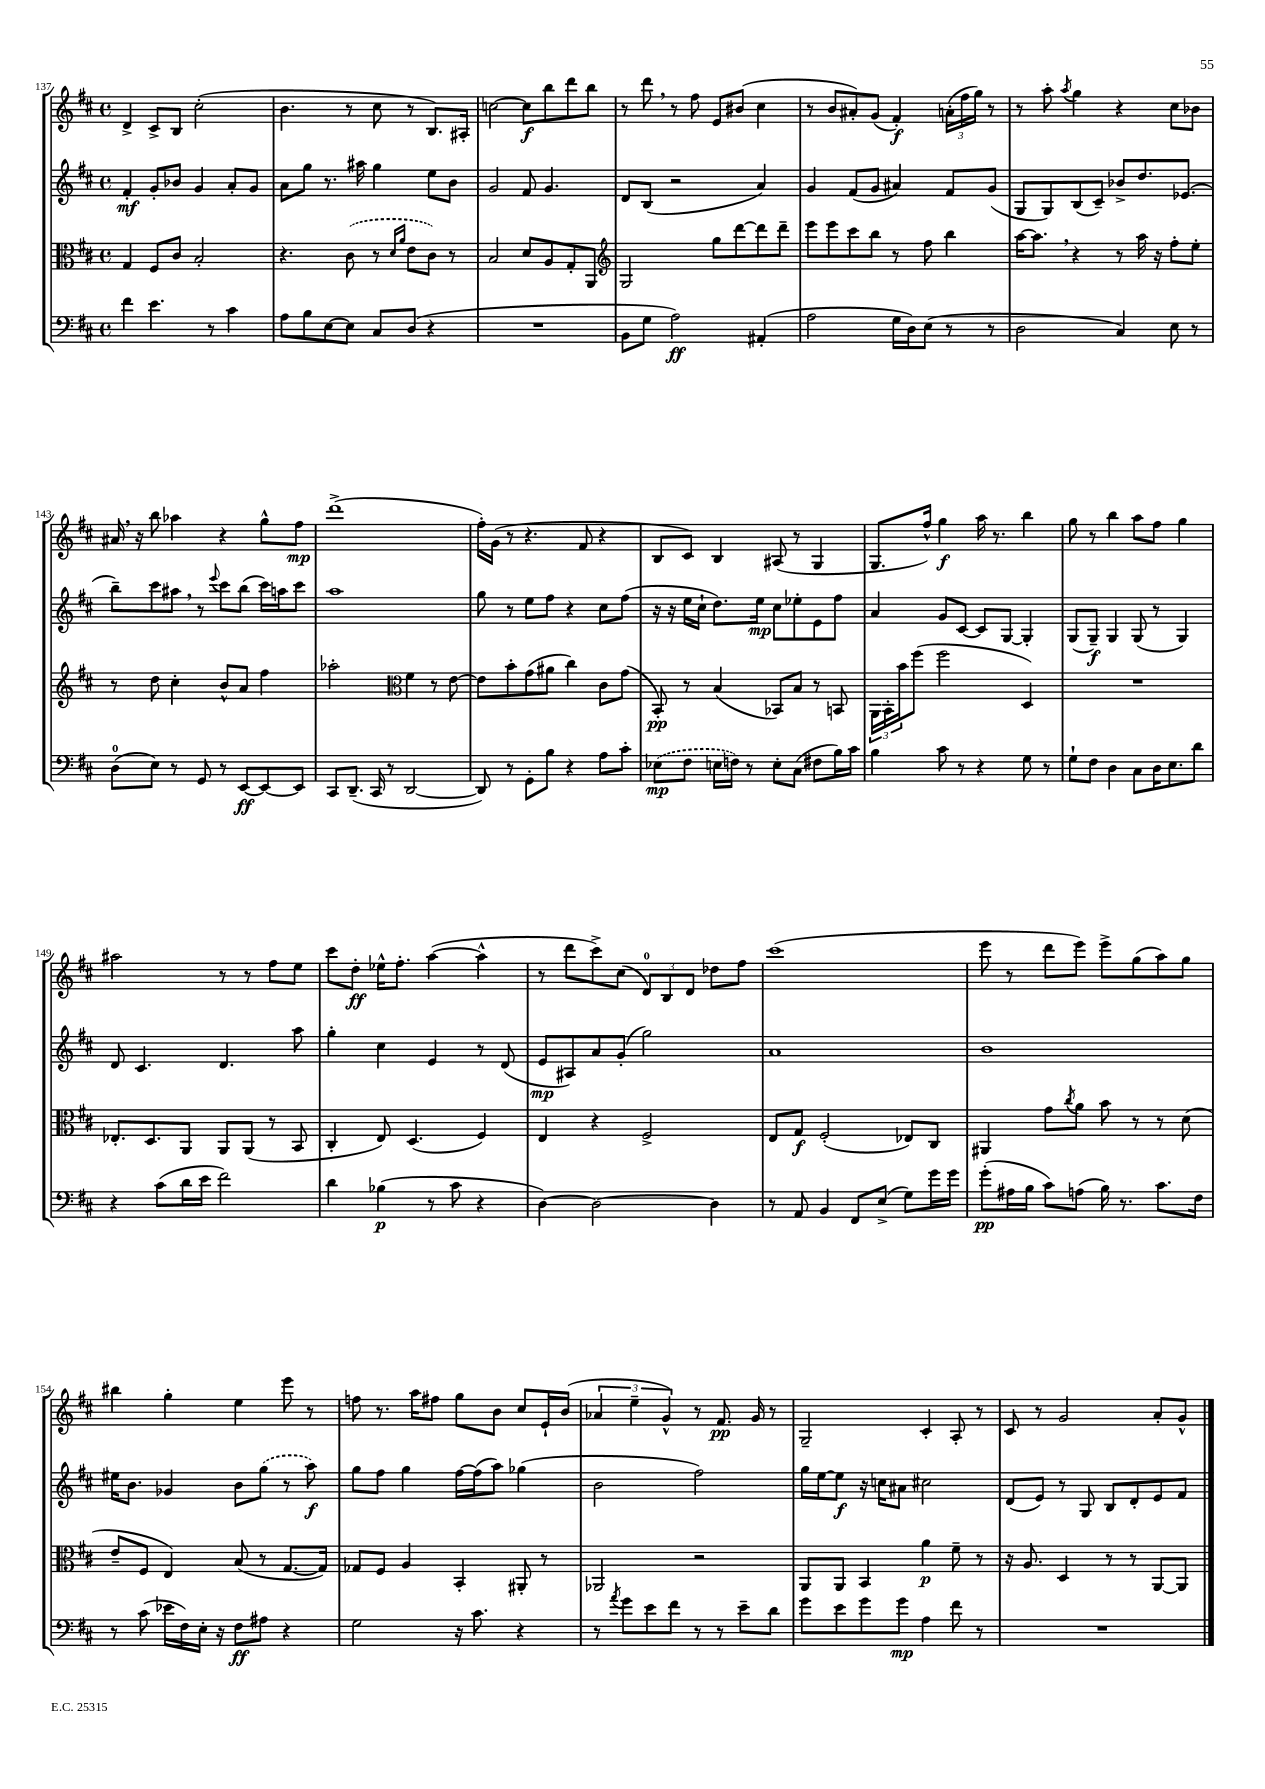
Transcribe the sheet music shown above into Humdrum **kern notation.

**kern	**kern	**kern	**kern
*staff4	*staff3	*staff2	*staff1
*clefF4	*clefC3	*clefG2	*clefG2
*k[f#c#]	*k[f#c#]	*k[f#c#]	*k[f#c#]
*M4/4	*M4/4	*M4/4	*M4/4
*met(c)	*met(c)	*met(c)	*met(c)
4f#	4G	4f#'	4d^
4.e	8F#	8g'	8c#^
.	8c#	8b-	8B
.	2B'	4g	(2cc#'
8r	.	.	.
4c#	.	8a'	.
.	.	8g	.
=	=	=	=
8A	4.r	8a	4.b
8B	.	8gg	.
[8E	.	8.r	.
8E]	(8c#	.	8r
.	.	16aa#	.
8C#	8r	4gg	8cc#
.	16qqd	.	.
.	16qqa	.	.
(8D	8e	.	8r
4r	8c#)	8ee	8.B)
.	8r	8b	.
.	.	.	16A#'
=	=	=	=
1r	2B	2g	[2cc
.	8d	8f#	8cc]
.	8A	4.g	8bb
.	8G'	.	8ddd
.	8AA	.	8bb
=	=	=	=
*	*clefG2	*	*
8BB	2G	8d	8r
8G	.	(8B	8ddd
2A)	.	2r	8r
.	.	.	8ff#
.	8gg	.	8e
.	[8ddd	.	(8b#
(4AA#'	8ddd]	4a)	4cc#
.	8ddd~	.	.
=	=	=	=
2A	8eee	4g	8r
.	8eee	.	8b
.	8ccc#	(8f#	8a#')
.	8bb	8g	(8g
16G	8r	4a#)	4f#')
16D)	.	.	.
(8E	8ff#	.	.
8r	4bb	8f#	(24a'
.	.	.	24ff#
.	.	.	24gg)
8r	.	(8g	8r
=	=	=	=
2D	[16aa	8G	8r
.	8.aa]	.	.
.	.	8G)	8aa'
.	.	.	8qaa
.	4r	(8B	4gg
.	.	8c#~)	.
4C#)	8r	8b-^	4r
.	16aa	8.dd	.
.	16r	.	.
8E	8ff#'	.	8cc#
.	.	(8.e-	.
8r	8ee'	.	8b-
=	=	=	=
(8D	8r	8bb~)	16a#
.	.	.	16r
8E)	8dd	8ccc#	8bb
8r	4cc#'	8aa#	4aa-
8GG	.	8r	.
.	.	8qqeee	.
8r	8b^^	8ccc#	4r
[8EE	8a	(8bb	.
8EE_	4ff#	16ccc#)	8gg^^
.	.	16aa	.
8EE]	.	8ccc#	8ff#
=	=	=	=
8CC#	2aa-'	1aa	(1ddd^
(8.DD~	.	.	.
16CC#	.	.	.
8r	.	.	.
*	*clefC3	*	*
[2DD	4f#	.	.
.	8r	.	.
.	[8e	.	.
=	=	=	=
8DD])	8e]	8gg	16ff#')
.	.	.	(16g
8r	8b'	8r	8r
8GG'	(8g	8ee	4.r
8B	8a#	8ff#	.
4r	4cc#)	4r	.
.	.	.	8f#
8A	8c#	8cc#	4r
8c#'	(8g	(8ff#	.
=	=	=	=
(8E-	8BB')	16r	8B
.	.	16r	.
8F#	8r	16ee	8c#)
.	.	16cc#`	.
16E	(4B	8.dd)	4B
16F)	.	.	.
8r	.	.	.
.	.	16ee	.
8E'	8BB-)	8cc#	(8A#
(8C#	8B	8ee-'	8r
8F#	8r	8e	4G
16B)	8BB	8ff#	.
16c#	.	.	.
=	=	=	=
4B	24AA	4a	8.G
.	24BB'	.	.
.	24b	.	.
.	(8ff#	.	.
.	.	.	16ff#^^)
8c#	2ff#	8g	4gg
8r	.	[8c#	.
4r	.	8c#]	16aa
.	.	.	8.r
.	.	[8G	.
8G	4D)	4G']	4bb
8r	.	.	.
=	=	=	=
8G`	1r	(8G	8gg
8F#	.	8G~)	8r
4D	.	4G	4bb
8C#	.	(8G	8aa
16D	.	8r	8ff#
8.E	.	.	.
.	.	4G)	4gg
8d	.	.	.
=	=	=	=
4r	8.E-'	8d	2aa#
.	.	4.c#	.
.	8.D	.	.
(8c#	.	.	.
16d	8AA	.	.
16e	.	.	.
2f#)	8AA	4.d	8r
.	(8AA	.	8r
.	8r	.	8ff#
.	8BB	8aa	8ee
=	=	=	=
4d	4C#'	4gg'	8ccc#
.	.	.	8dd'
(4B-	8E)	4cc#	16ee-^^
.	.	.	8.ff#'
.	(4.D	.	.
8r	.	4e	([4aa
8c#	.	.	.
4r	4F#)	8r	4aa^^]
.	.	(8d	.
=	=	=	=
[4D)	4E	8e	8r
.	.	8A#)	8ddd
2D_	4r	8a	8ccc#^)
.	.	(8g'	(8cc#
.	2F#^	2gg)	12d)
.	.	.	12B
.	.	.	12d
4D]	.	.	8dd-
.	.	.	8ff#
=	=	=	=
8r	8E	1a	(1ccc#
8AA	8G	.	.
4BB	(2F#'	.	.
8FF#	.	.	.
(8E^	.	.	.
8G)	8E-)	.	.
16g	8C#	.	.
16g	.	.	.
=	=	=	=
(8g'	4AA#	1b	8eee
16A#	.	.	8r
16B	.	.	.
8c#)	8g	.	8ddd
.	8qcc#	.	.
(8A	8a	.	8eee)
16B)	8b	.	8eee^
8.r	.	.	.
.	8r	.	(8gg
8.c#	8r	.	8aa)
.	(8d	.	8gg
16F#	.	.	.
=	=	=	=
8r	8e~	16ee#	4bb#
.	.	8.b	.
(8c#	8F#	.	.
16e-	4E)	4g-	4gg'
16F#)	.	.	.
16E'	.	.	.
16r	.	.	.
8F#	(8B	8b	4ee
8A#	8r	(8gg	.
4r	[8.G	8r	8eee
.	.	8aa)	8r
.	16G])	.	.
=	=	=	=
2G	8G-	8gg	8ff
.	8F#	8ff#	8.r
.	4A	4gg	.
.	.	.	16aa
.	.	.	8ff#
16r	4BB'	[16ff#	8gg
8.c#	.	(16ff#]	.
.	.	8aa)	8b
4r	8AA#'	(4gg-	8cc#
.	8r	.	16e`
.	.	.	(16b
=	=	=	=
8r	2AA-	2b	6a-
8qa	.	.	.
8g	.	.	.
.	.	.	6ee~
8e	.	.	.
.	.	.	6g^^)
8f#	.	.	.
8r	2r	2ff#)	8r
8r	.	.	8.f#
8e~	.	.	.
.	.	.	16g
8d	.	.	8r
=	=	=	=
8g	8AA	16gg	2G~
.	.	[16ee	.
8e	8AA	8ee]	.
8g	4BB	16r	.
.	.	16cc	.
8g	.	8a#	.
4A	4a	2cc#	4c#'
8f#	8f#~	.	8A'
8r	8r	.	8r
=	=	=	=
1r	16r	(8d	8c#
.	8.A	.	.
.	.	8e)	8r
.	4D	8r	2g
.	.	8G	.
.	8r	8B	.
.	8r	8d'	.
.	[8AA	8e	8a'
.	8AA]	8f#	8g^^
==	==	==	==
*-	*-	*-	*-
